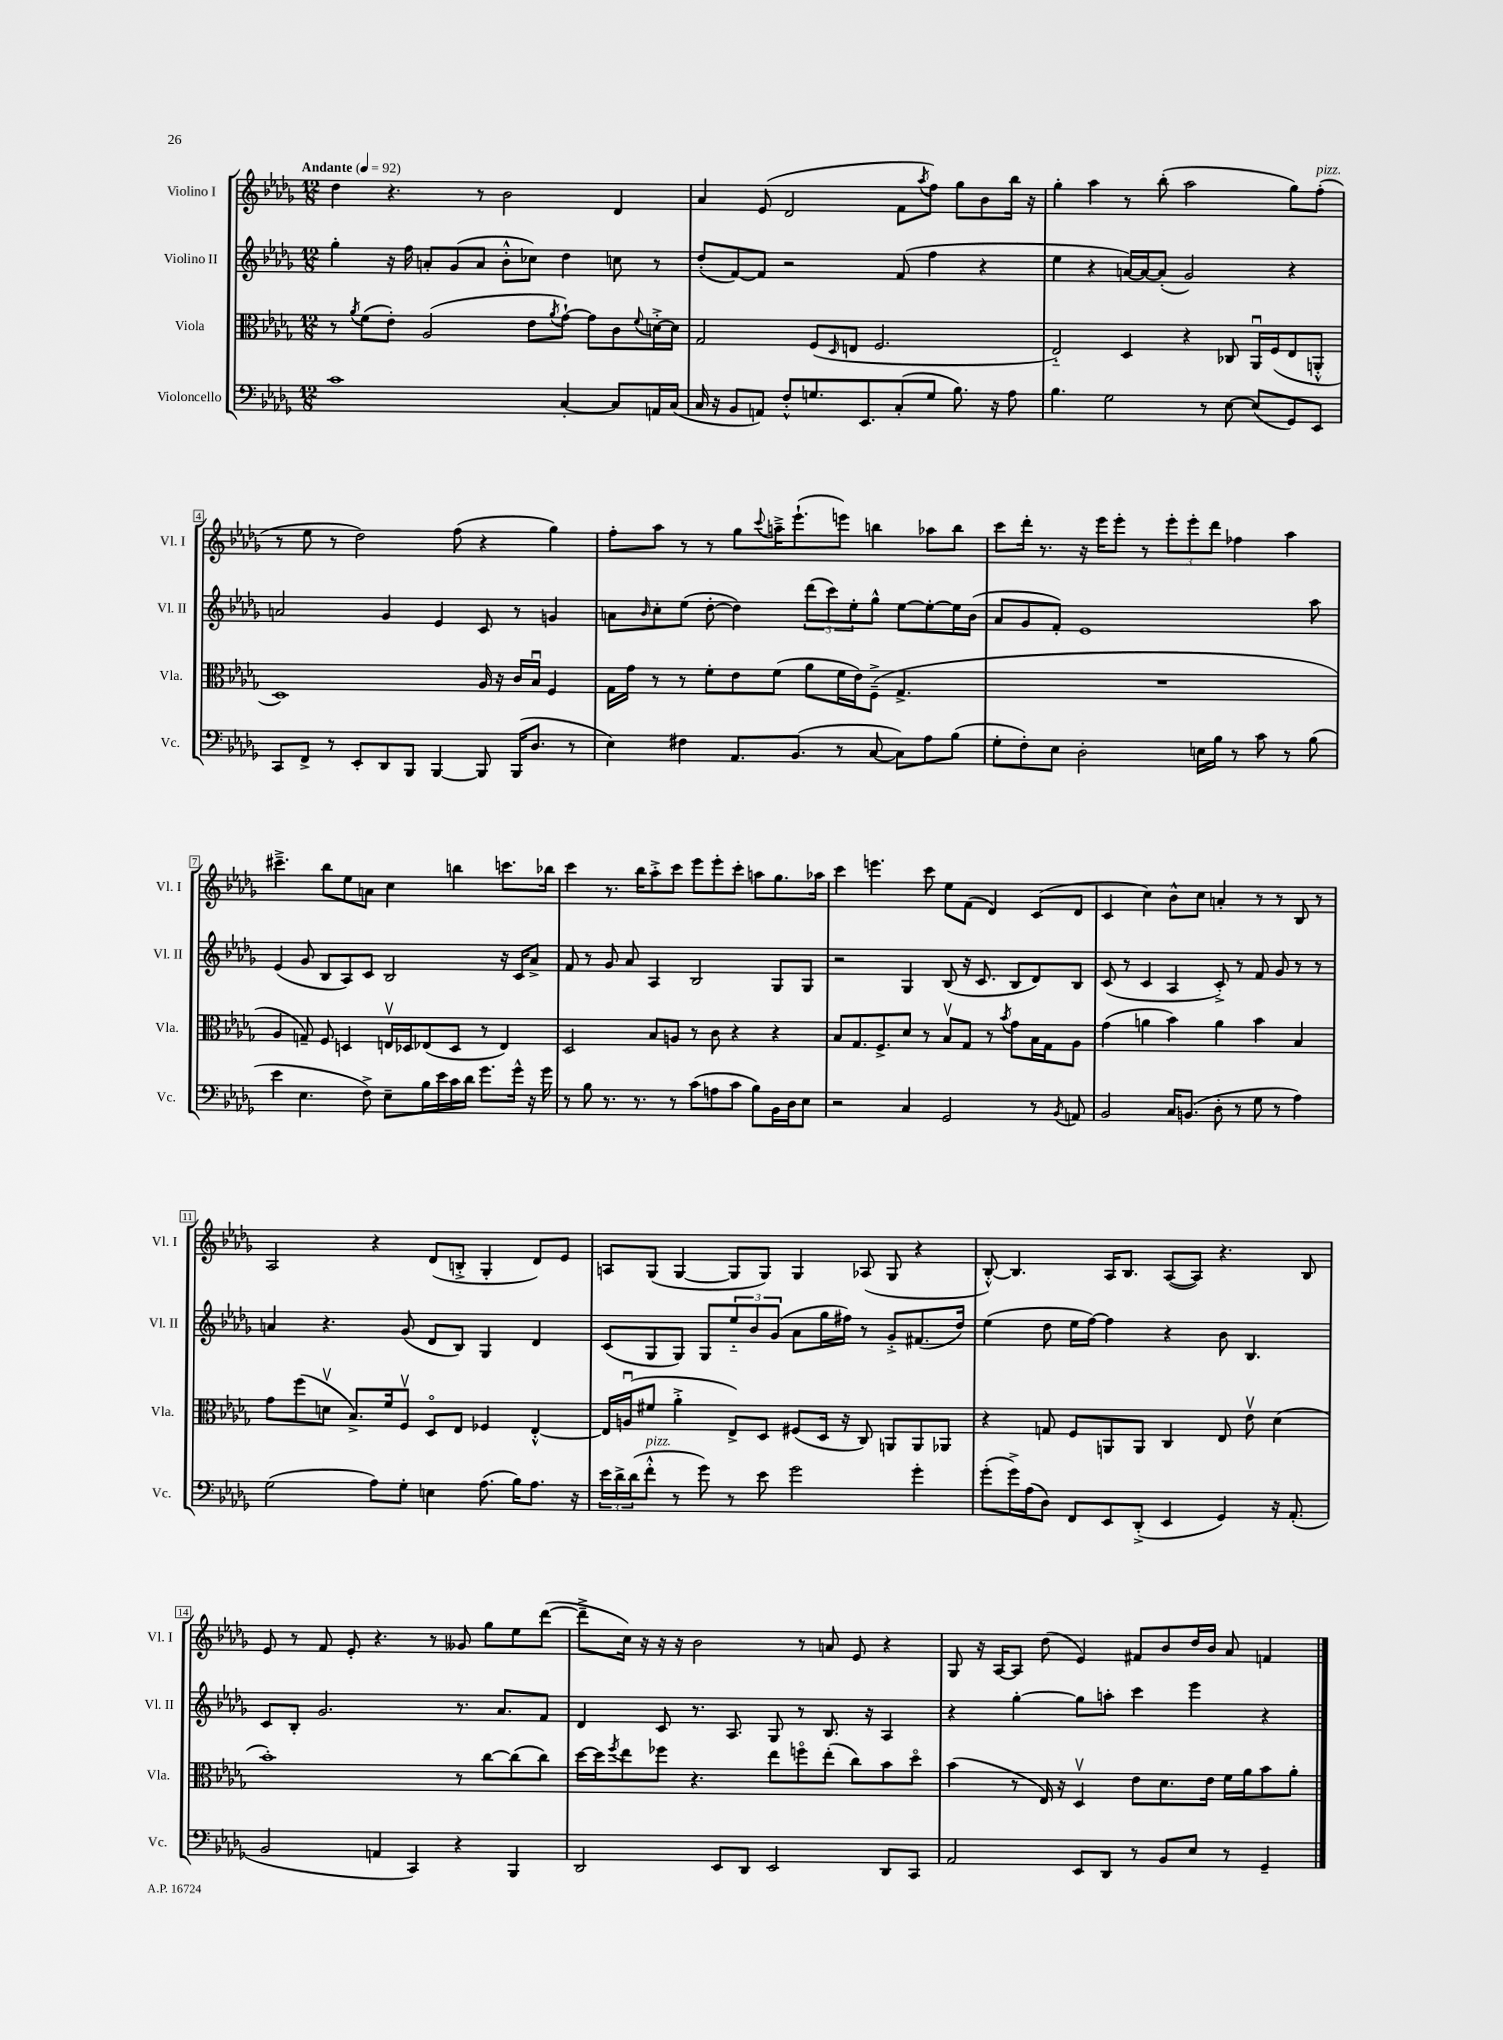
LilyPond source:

<<
\new StaffGroup <<
\new Staff = "s0" \with { instrumentName = "Violino I" shortInstrumentName = "Vl. I" } {
    \clef treble \key des \major \numericTimeSignature \time 12/8 \tempo "Andante" 4 = 92
    des''4 r4. r8 bes'2 des'4 |
    aes'4 ees'8( des'2 f'8 \acciaccatura { aes''8 } f''8) ges''8 bes'8 bes''16 r16 |
    ges''4-. aes''4 r8 bes''8-.( aes''2 ges''8) f''8-.^\markup { \italic "pizz." }( |
    r8 ees''8 r8 des''2) f''8( r4 ges''4) |
    f''8-. aes''8 r8 r8 ges''8 \appoggiatura { c'''8 } a''16---> ees'''8.-!( e'''8) b''4 aes''8 b''8 |
    c'''8 des'''16-. r8. r16 ees'''16 ees'''8-. r8 \tuplet 3/2 { ees'''8-. ees'''8-. des'''8 } fes''4 aes''4 |
    cis'''4.---> bes''8 ees''8 a'8 c''4 b''4 c'''8. bes''16 |
    c'''4 r8. bes''16 aes''8-.-> c'''8 ees'''8 ees'''8-. c'''8-. a''8 ges''8. aes''16 |
    c'''4 e'''4. c'''8 ees''8 f'8( des'4) c'8( des'8 |
    c'4 c''4) bes'8-^ c''8 a'4-. r8 r8 bes8 r8 |
    aes2 r4 des'8( b8-.-> ges4-. des'8) ees'8 |
    a8 ges8( ges4~ ges8 ges8) ges4 aes8( ges8 r4 |
    bes8~-.-^) bes4. aes16 bes8. aes8~( aes8) r4. bes8 |
    ees'8 r8 f'8 ees'8-. r4. r8 geses'8 ges''8 ees''8 des'''8~( |
    des'''8---> c''16) r16 r16 r16 bes'2 r8 a'8 ees'8 r4 |
    ges8 r16 aes16~ aes8 des''8( ees'4) fis'8 bes'8 des''16 bes'16 aes'8 f'4 \bar "|." |
}
\new Staff = "s1" \with { instrumentName = "Violino II" shortInstrumentName = "Vl. II" } {
    \clef treble \key des \major \numericTimeSignature \time 12/8
    ges''4-. r16 f''16 a'8-. ges'8( a'8 bes'8-.-^ ces''8) des''4 c''8 r8 |
    des''8-.( f'8~) f'8 r2 f'8( f''4 r4 |
    ees''4 r4 a'16~) a'16~ a'8-.( ges'2) r4 |
    a'2 ges'4 ees'4 c'8 r8 g'4 |
    a'8 \grace { bes'16 } c''8-. ees''8( des''8~-. des''4) \tuplet 3/2 { des'''8( c'''8) ees''8-. } ges''8-^ ees''8~ ees''8~-. ees''16 bes'16( |
    aes'8 ges'8 f'8-.) ees'1 aes''8 |
    ees'4( ges'8 bes8 aes8) c'8 bes2 r16 c'16 aes'8-> |
    f'8 r8 ges'8 aes'8 aes4 bes2 ges8 ges8 |
    r2 ges4 bes8( r16 c'8. bes8 des'8) bes8 |
    c'8( r8 c'4 aes4 c'8-.->) r8 f'8 ges'8 r8 r8 |
    a'4 r4. ges'8( des'8 bes8) ges4 des'4 |
    c'8( ges8 ges8) ges8 \tuplet 3/2 { ees''8-_ bes'8 ges'8( } aes'8 ges''16 fis''16) r8 ges'8-.-> fis'8.( des''16) |
    ees''4( des''8 ees''16 f''16~) f''4 r4 bes'8 bes4. |
    c'8 bes8-. ges'2. r8. aes'8. f'8 |
    des'4 c'8 r8. aes8. ges8 r8 bes8. r16 aes4 |
    r4 ges''4~-. ges''8 a''8-. c'''4 ees'''4 r4 \bar "|." |
}
\new Staff = "s2" \with { instrumentName = "Viola" shortInstrumentName = "Vla." } {
    \clef alto \key des \major \numericTimeSignature \time 12/8
    r8 \acciaccatura { aes'8 } f'8( ees'8-.) aes2( ees'8 \acciaccatura { aes'8 } ges'8~-!) ges'8 c'8 \appoggiatura { f'8 } d'16~-.-> d'16 |
    ges2 f8( \grace { des16 } e8 f2. |
    ees2-_) des4 r4 ces8 aes,16\downbow f16( ees8 a,8-.-^ |
    des1) aes16 r16 c'16 bes16\downbow f4 |
    ges16 ges'16 r8 r8 f'8-. ees'8 f'8( aes'8 f'16 ees'16) f8--->( ges4.-> |
    R1. |
    aes4 g8--) f8 d4 e16\upbow des16 ees8( des8 r8 ees4) |
    des2 bes8 a8 r8 c'8 r4 r4 |
    bes8 ges8. f8.-> des'8 r8 bes8\upbow ges8 r8 \acciaccatura { bes'8 } ges'8 bes16 ges16 aes8 |
    ges'4( a'4 bes'4) a'4 bes'4 bes4 |
    ges'8 f''8( d'8\upbow bes8.->) f'16 f8\upbow des8\flageolet ees8 fes4 ees4~-.-^ |
    ees16 a16\downbow( fis'8 aes'4-.-> ees8->) des8 fis8( des16 r16 c8) a,8 a,8 aes,8 |
    r4 g8 f8 a,8 a,8 c4 ees8 ees'8\upbow des'4( |
    bes'1-.) r8 c''8~ c''8( c''8) |
    des''16~ des''16 \acciaccatura { f''8 } ees''8 fes''8 r4. ees''8 f''8\flageolet ees''8-.( c''8) bes'8 des''8\flageolet |
    bes'4( r8 ees16) r16 des4\upbow ees'8 des'8. ees'16 f'16 aes'16 bes'8 aes'8-. \bar "|." |
}
\new Staff = "s3" \with { instrumentName = "Violoncello" shortInstrumentName = "Vc." } {
    \clef bass \key des \major \numericTimeSignature \time 12/8
    c'1 c4~-. c8 a,16 c16( |
    c16 r16 bes,8 a,8) f8-.-^ g8. ees,8. c8-.( g8 bes8.) r16 aes8 |
    bes4. ges2 r8 ees8~ ees8( ges,8) ees,8 |
    c,8 f,8-> r8 ees,8-. des,8 bes,,8 bes,,4~ bes,,8 bes,,16( des8. r8 |
    ees4) fis4 aes,8. bes,8.( r8 c8~ c8) aes8 bes8( |
    ges8-. f8-.) ees8 des2-. e16 bes16 r8 c'8 r8 bes8( |
    ees'4 ees4. f8->) ees8-- bes16 ees'16 c'16 des'16 ges'8. ges'16-^ r16 ges'16 |
    r8 bes8 r8. r8. r8 c'8( a8 c'8 bes8) bes,16 des16 ees8 |
    r2 c4 ges,2 r8 \acciaccatura { bes,8 } a,8 |
    bes,2 c16 b,8.( des8-. r8 ges8 r8 aes4) |
    ges2( aes8) ges8-. e4 aes8.( bes16) aes8. r16 |
    \tuplet 3/2 { ees'16 des'16-> des'16( } f'8-.-^^\markup { \italic "pizz." } r8 ges'8) r8 ees'8 ges'2 ges'4-. |
    ges'8-.( ges'16->) aes16( des8) f,8 ees,8 des,8-.->( ees,4 ges,4) r16 aes,8.-.( |
    bes,2 a,4 c,4) r4 bes,,4 |
    des,2 ees,8 des,8 ees,2 des,8 c,8 |
    aes,2 ees,8 des,8 r8 bes,8 ees8 r8 ges,4-- \bar "|." |
}
>>
>>
\layout { \context { \Score \override BarNumber.stencil = #(make-stencil-boxer 0.1 0.3 ly:text-interface::print) } }
